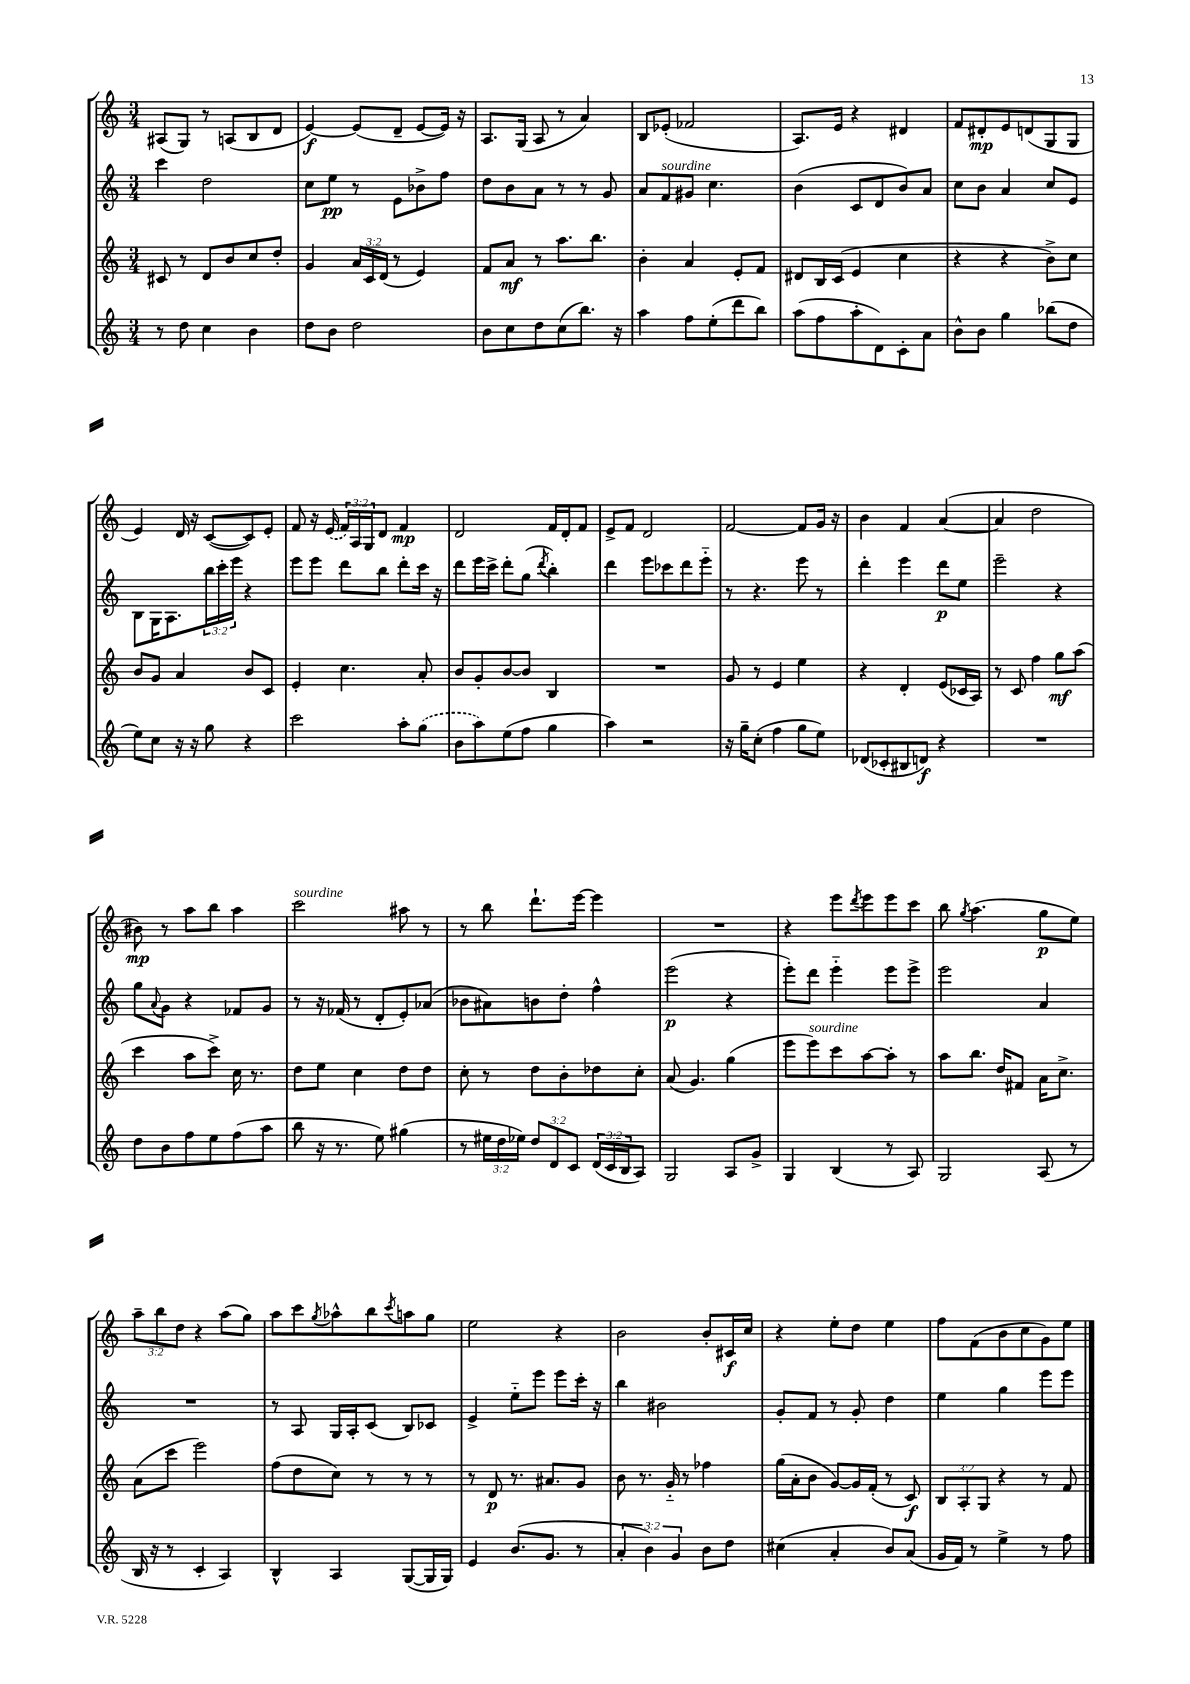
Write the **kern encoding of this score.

**kern	**kern	**kern	**kern
*staff4	*staff3	*staff2	*staff1
*clefG2	*clefG2	*clefG2	*clefG2
*k[]	*k[]	*k[]	*k[]
*M3/4	*M3/4	*M3/4	*M3/4
8r	8c#/	4ccc\	(8A#/L
8dd\	8r	.	8G/J)
4cc\	8d/L	2dd\	8r
.	8b/	.	(8A/L
4b\	8cc/	.	8B/
.	8dd'/J	.	8d/J
=	=	=	=
8dd\L	4g/	8cc\L	[4e/)
8b\J	.	8ee\J	.
2dd\	24a/LL	8r	(8e/]L
.	24c/	.	.
.	(24d/JJ	.	.
.	8r	8e\L	8d~/J
.	4e/)	8b-^\	[8e/L
.	.	8ff\J	16e/]Jk)
.	.	.	16r
=	=	=	=
8b\L	8f/L	8dd\L	8.A/L
8cc\	8a/J	8b\	.
.	.	.	(16G/Jk
8dd\	8r	8a\J	8A/
(8cc\	8.aa\L	8r	8r
8.bb\J)	.	8r	4a/)
.	8.bb\J	.	.
.	.	8g/	.
16r	.	.	.
=	=	=	=
4aa\	4b'\	8a/L	8B/L
.	.	8f/	(8e-'/J
8ff\L	4a/	8g#/J	2f-/
(8ee'\	.	4.cc\	.
8ddd\	8e'/L	.	.
8bb\J)	8f/J	.	.
=	=	=	=
(8aa\L	8d#/L	(4b\	8.A/L)
8ff\	16B/L	.	.
.	(16c/JJ	.	16e/Jk
8aa'\	4e/	8c/L	4r
8d\)	.	8d/	.
8c'\	4cc\	8b/)	4d#/
8a\J	.	8a/J	.
=	=	=	=
8b^^\L	4r	8cc\L	8f/L
8b\J	.	8b\J	8d#'/
4gg\	4r	4a/	8e/
.	.	.	(8d/
(8bb-\L	8b^\L)	8cc/L	8G/
8dd\J	8cc\J	8e/J	8G/J
=	=	=	=
8ee\L)	8b/L	8B\L	4e/)
8cc\J	8g/J	16G\K	.
.	.	8.A\	.
16r	4a/	.	16d/
16r	.	.	16r
8gg\	.	24bb\L	([8c/L
.	.	24ccc'\	.
.	.	24eee\JJ	.
4r	8b/L	4r	8c/])
.	8c/J	.	8e'/J
=	=	=	=
2ccc\	4e'/	8eee\L	8f/
.	.	8eee\J	16r
.	.	.	(16e/
.	4.cc\	8ddd\L	24f/LL)
.	.	.	24A/
.	.	.	24G/J
.	.	8bb\J	8d/J
8aa'\L	.	8ddd'\L	4f/
(8gg\J	8a'/	16ccc\Jk	.
.	.	16r	.
=	=	=	=
8b\L	8b/L	8ddd\L	2d/
8aa\)	8g'/	16eee\L	.
.	.	16ccc^\JJ	.
(8ee\	[8b/	8ddd'\L	.
8ff\J	8b/]J	(8gg\J	.
.	.	8qddd/	.
4gg\	4B/	4bb'\)	16f/LL
.	.	.	16d'/J
.	.	.	8f/J
=	=	=	=
4aa\)	2.r	4ddd\	8e^/L
.	.	.	8f/J
2r	.	8eee\L	2d/
.	.	8ccc-\	.
.	.	8ddd\	.
.	.	8eee'~\J	.
=	=	=	=
16r	8g/	8r	[2f/
16gg~\LK	.	.	.
(8cc'\J	8r	4.r	.
4ff\	4e/	.	.
8gg\L	4ee\	8eee\	8f/]L
8ee\J)	.	8r	16g/Jk
.	.	.	16r
=	=	=	=
(8d-/L	4r	4ddd'\	4b\
8c-'/	.	.	.
8B#/	4d'/	4eee\	4f/
8d/J)	.	.	.
4r	(8e/L	8ddd\L	([4a/
.	16c-/L	8ee\J	.
.	16A/JJ)	.	.
=	=	=	=
2.r	8r	2eee~\	4a/]
.	8c/	.	.
.	4ff\	.	2dd\
.	8gg\L	4r	.
.	(8aa\J	.	.
=	=	=	=
8dd\L	4ccc\	8gg\L	8b#\)
.	.	8qqa/	.
8b\	.	8g\J	8r
8ff\	8aa\L	4r	8aa\L
8ee\	8ccc^\J)	.	8bb\J
(8ff\	16cc\	8f-/L	4aa\
.	8.r	.	.
8aa\J	.	8g/J	.
=	=	=	=
8bb\	8dd\L	8r	2ccc\
16r	8ee\J	16r	.
8.r	.	(16f-/	.
.	4cc\	8r	.
8ee\)	.	8d'/L	.
(4gg#\	8dd\L	8e'/)	8aa#\
.	8dd\J	(8a-/J	8r
=	=	=	=
8r	8cc'\	8b-\L	8r
24ee#\LL	8r	8a#\)	8bb\
24dd\	.	.	.
24ee-\JJ)	.	.	.
12dd/L	8dd\L	8b\	8.ddd`\L
12d/	.	.	.
.	8b'\	8dd'\J	.
12c/J	.	.	.
.	.	.	[16eee\Jk
(24d/LL	8dd-\	4ff^^\	4eee\]
24c/	.	.	.
24B/J	.	.	.
8A/J)	8cc'\J	.	.
=	=	=	=
2G/	(8a/	(2eee\	2.r
.	4.g/)	.	.
8A/L	(4gg\	4r	.
8g^/J	.	.	.
=	=	=	=
4G/	8eee\L	8eee'\L)	4r
.	8eee\)	8ddd\J	.
(4B/	8ccc\	4eee'~\	8eee\L
.	.	.	8qddd/
.	[8aa\	.	8eee\
8r	8aa'\]J	8eee\L	8eee\
8A/)	8r	8eee^\J	8ccc\J
=	=	=	=
2G/	8aa\L	2eee\	8bb\
.	.	.	8qgg/
.	8.bb\J	.	(4.aa\
.	16dd/LK	.	.
.	8f#/J	.	.
(8A/	16a\LK	4a/	8gg\L
.	8.cc^\J	.	.
8r	.	.	8ee\J)
=	=	=	=
16B/	(8a\L	2.r	12aa~\L
16r	.	.	.
.	.	.	12bb\
8r	8ccc\J	.	.
.	.	.	12dd\J
4c'/	2eee\)	.	4r
4A/)	.	.	(8aa\L
.	.	.	8gg\J)
=	=	=	=
4B^^/	(8ff\L	8r	8aa\L
.	8dd\	8A/	8ccc\
.	.	.	8qgg/
4A/	8cc\J)	16G/LL	8aa-^^\
.	.	16A'/J	.
.	8r	(8c/J	8bb\
.	.	.	8qccc/
([8G/L	8r	8B/L)	8aa\
16G/]L	8r	8c-/J	8gg\J
16G/JJ)	.	.	.
=	=	=	=
4e/	8r	4e^/	2ee\
.	8d/	.	.
(8.b/L	8.r	8ee'~\L	.
.	.	8eee\J	.
8.g/J	8.a#/L	.	.
.	.	8eee\L	4r
8r	8g/J	16ccc'\Jk	.
.	.	16r	.
=	=	=	=
6a'/	8b\	4bb\	2b\
.	8.r	.	.
6b\)	.	.	.
.	.	2b#\	.
.	16g'~/	.	.
6g/	.	.	.
.	8r	.	.
8b\L	4ff-\	.	8b'/L
8dd\J	.	.	16c#/L
.	.	.	16cc/JJ
=	=	=	=
(4cc#\	(16gg\LL	8g'/L	4r
.	16a'\J	.	.
.	8b\J	8f/J	.
4a'/	[8g/L)	8r	8ee'\L
.	16g/]L	8g'/	8dd\J
.	(16f'/JJ	.	.
8b/L)	8r	4dd\	4ee\
(8a/J	8c/)	.	.
=	=	=	=
16g/LL	12B/L	4ee\	8ff\L
16f/JJ)	.	.	.
.	12A'/	.	.
8r	.	.	(8f\
.	12G/J	.	.
4ee^\	4r	4gg\	8b\
.	.	.	8cc\
8r	8r	8eee\L	8g\)
8ff\	8f/	8eee\J	8ee\J
==	==	==	==
*-	*-	*-	*-
